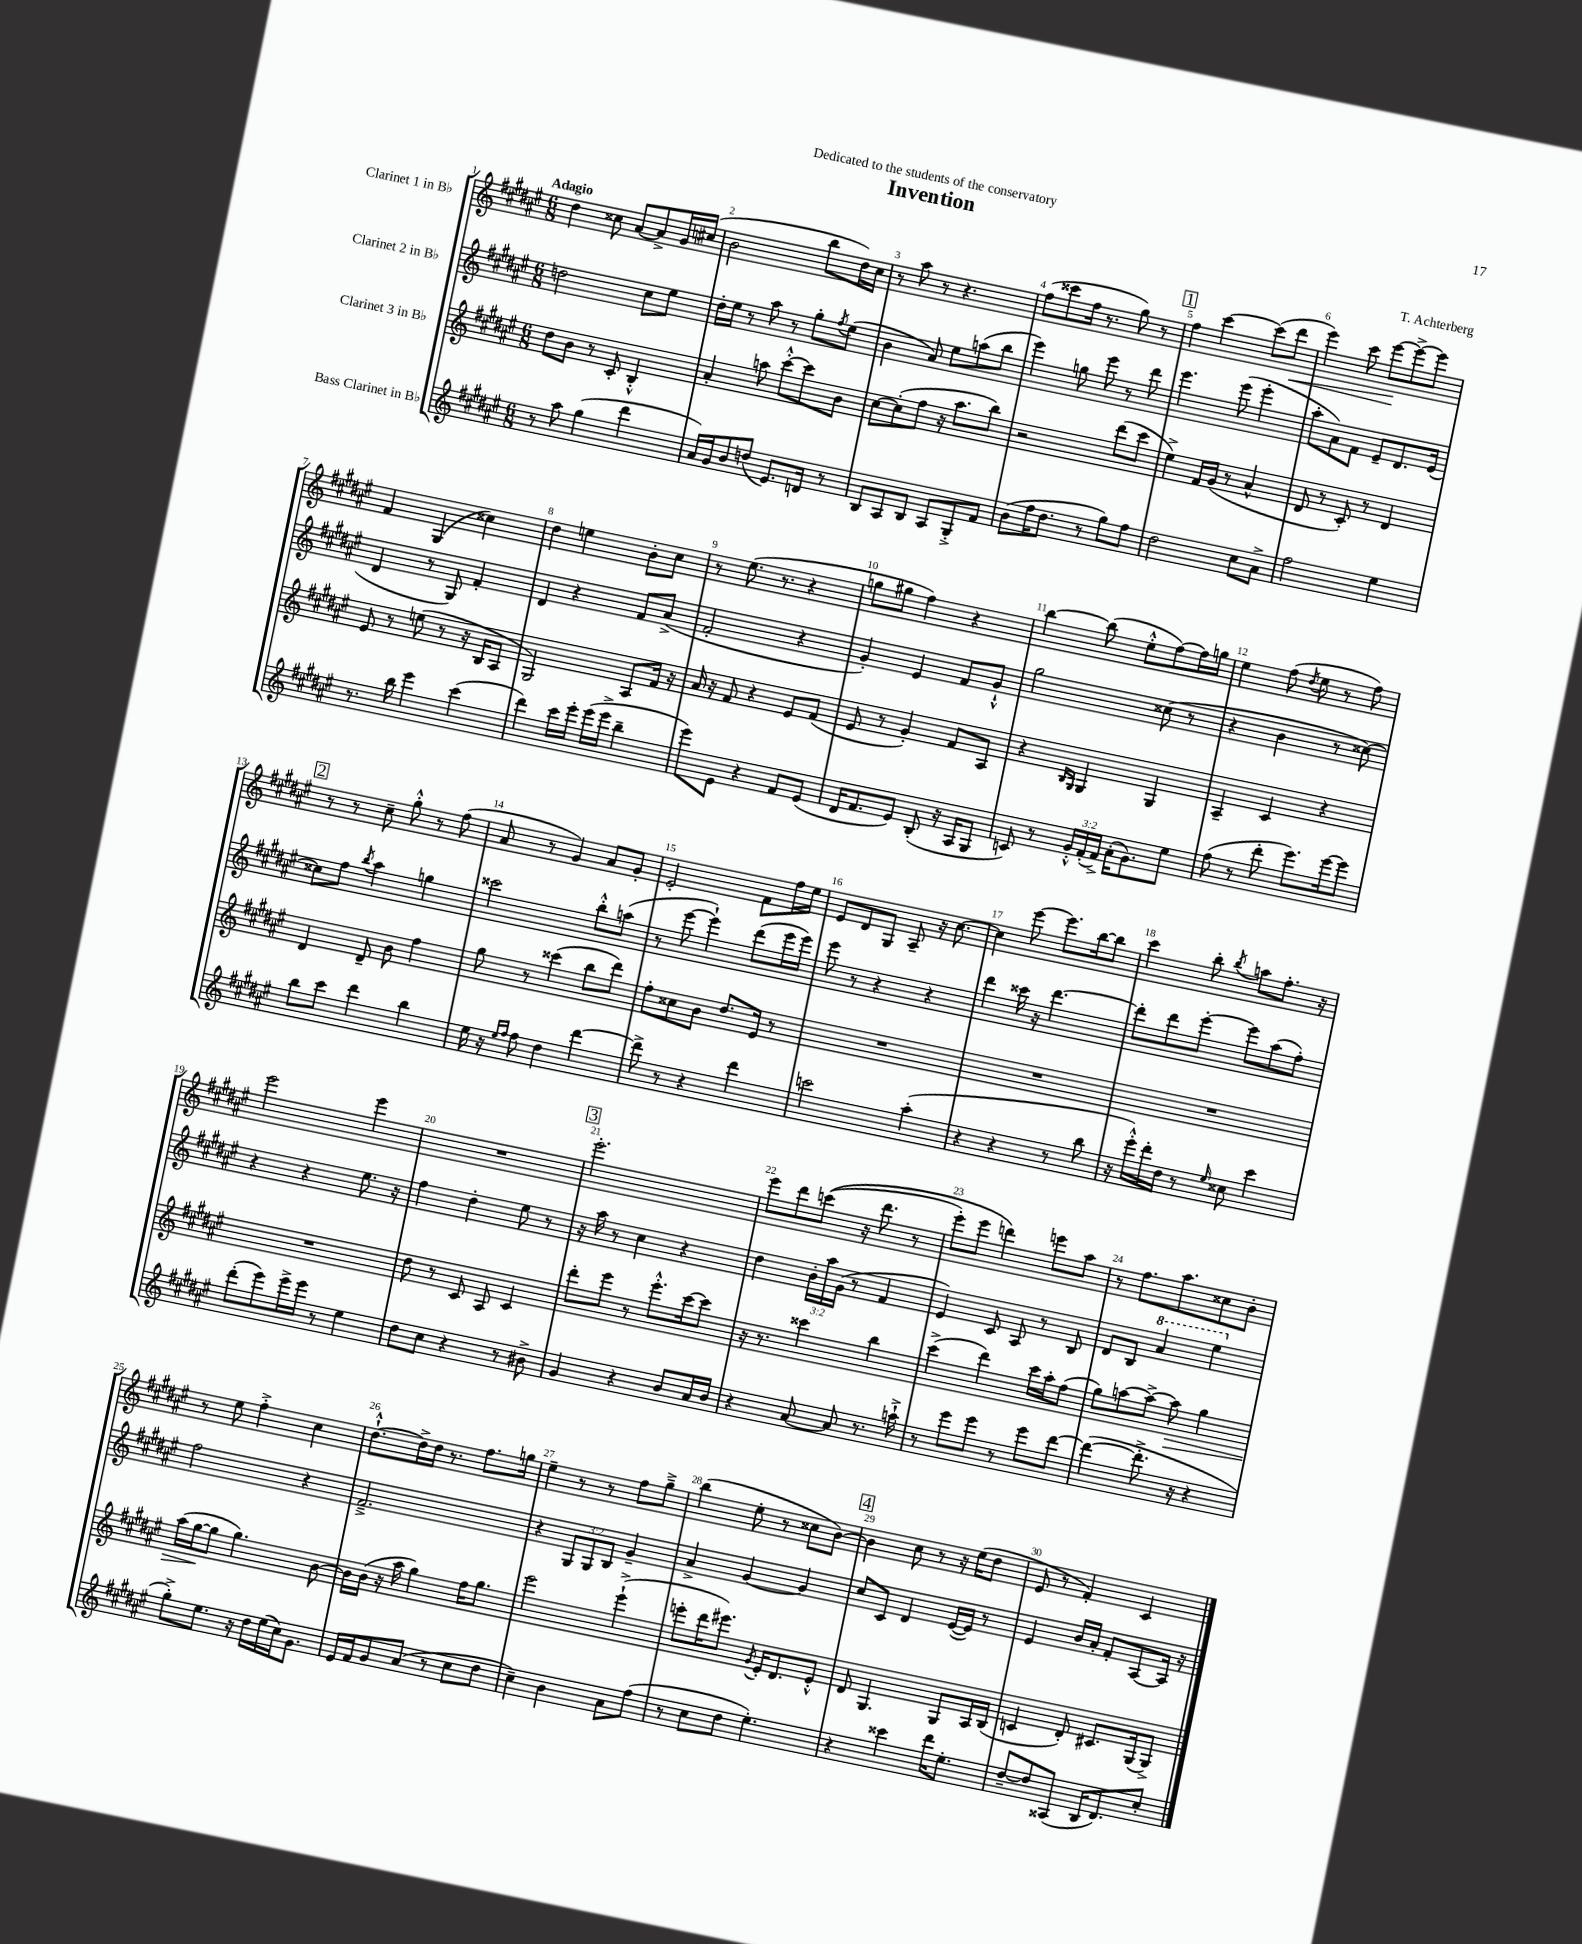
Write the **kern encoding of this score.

**kern	**kern	**kern	**kern
*staff4	*staff3	*staff2	*staff1
*clefG2	*clefG2	*clefG2	*clefG2
*k[f#c#g#d#a#e#]	*k[f#c#g#d#a#e#]	*k[f#c#g#d#a#e#]	*k[f#c#g#d#a#e#]
*M6/8	*M6/8	*M6/8	*M6/8
8r	8dd#	2dd	4dd#
8aa#	8b	.	.
(4gg#	8r	.	8cc##
.	8c#'	.	[8a#
4ddd#	4B'^^	8cc#	8a#^]
.	.	8ee#	16g#
.	.	.	(16cc#
=	=	=	=
16a#)	4a#'	16dd#'	2b
16g#	.	16ee#	.
8b	.	8r	.
(8dd	8aa	8aa#	.
8.e#)	[8ccc#'^^	8r	.
.	8ccc#]	8gg#'	8bb
16d	.	.	.
.	.	8qff#	.
8r	8b	(8ee#	16dd#)
.	.	.	16cc#
=	=	=	=
8B	[8cc#	4b	8r
8A#	(8cc#']	.	8aa#
8B	8ff#	8a#)	8r
8A#	16r	8ee#	4.r
.	8.aa#	.	.
8G#'^	.	(8aa	.
8f#	8bb)	8bb	.
=	=	=	=
(8b	2r	4eee#)	(8ff#
16ff#	.	.	8ccc##
8.dd#	.	.	.
.	.	8gg	16ff#
.	.	.	8.r
8r	.	8eee#	.
8gg#)	(8ddd#	8r	8gg#)
8ff#	8ccc#	8ddd#	8r
=	=	=	=
2dd#	4ee#^)	4.eee#	4ff#
.	16f#	.	[4ccc#
.	(16g#	.	.
.	8r	(8eee#	.
8cc#	4a#^^	4eee#'	(8ccc#]
8a#^	.	.	8ddd#
=	=	=	=
2ff#	8d#	8aa#'	4eee#)
.	8r	8a#)	.
.	8c#')	8f#	8ccc#
.	8r	8e#~	[8eee#
4ee#	4d#	8.d#	8eee#^_
.	.	.	8eee#]
.	.	(16e#	.
=	=	=	=
8.r	8e#	4d#	4f#
.	8r	.	.
16bb	.	.	.
4eee#	(8ee	8r	(4G#
.	8r	8G#)	.
(4ccc#	16r	4f#'	4cc##)
.	16B	.	.
.	8A#	.	.
=	=	=	=
4ddd#)	2G#)	4d#	4dd#
16ccc#	.	4r	4ee
16eee#'	.	.	.
(16eee#	.	.	.
16eee#^	.	.	.
4bb~	8A#	8f#	8b'
.	16f#	(8a#^	8cc#
.	16r	.	.
=	=	=	=
8eee#)	16a#	2f#'	8r
.	16r	.	.
8e#	8f#	.	(8.ee#
4r	4r	.	.
.	.	.	8.r
8f#	8e#	4r	4r
(8e#	(8f#	.	.
=	=	=	=
16d#	8e#	4g#')	8gg
8.f#	.	.	.
.	8r	.	8gg#
8e#)	4g#')	4e#	4ff#)
(8B'	.	.	.
16r	8f#	8f#	4r
16A#	.	.	.
8G#	8A#	8g#`^^	.
=	=	=	=
8c)	4r	2gg#	[4bb
8r	.	.	.
.	16qqB	.	.
.	16qqG#	.	.
24g#'^^	4G#	.	(8bb]
(24f#'	.	.	.
24f#^)	.	.	.
(16a#'	.	.	8ee#'^^
8.g#)	.	.	.
.	4G#	(8cc##	[8ff#)
8ee#	.	8r	16ff#]
.	.	.	16gg
=	=	=	=
(8ff#	4A#~	4r	4ee#
8r	.	.	.
8ddd#'	4c#	4b	(8ff#
.	.	.	8qdd#
8.eee#)	.	.	8ee#
.	4r	8r	8r
[16eee#	.	.	.
8eee#]	.	[8cc##)	8ff#)
=	=	=	=
8bb	4d#	8cc##]	8r
8ccc#	.	8ff#	8r
.	.	8qbb	.
4ddd#	8d#~	4aa#	8cc#~
.	8b	.	8gg#'^^
4bb	4ff#	4gg	8r
.	.	.	(8ff#
=	=	=	=
16ee#	8gg#	2ccc##	8a#
16r	.	.	.
16qqee#	.	.	.
16qqff#	.	.	.
8ff#	8r	.	8r
4dd#	(4ccc##	.	4g#)
[4ddd#	8bb	8bb'^^	8a#
.	8ddd#)	(8aa	8g#'
=	=	=	=
8ddd#^]	8ff#'	8r	2e#'
8r	8cc##	[8eee#	.
4r	8b	4eee#`])	.
.	8.dd#	.	.
4ddd#	.	(8ddd#	8f#
.	16e#	.	.
.	8r	16eee#	16ff#
.	.	16eee#)	16ee#
=	=	=	=
2ccc	2.r	8eee#	8e#
.	.	8r	8d#
.	.	4r	8G#
.	.	.	8A#~
(4aa#'	.	4r	16r
.	.	.	[8.cc#
=	=	=	=
4r	2.r	4ddd#	4cc#]
4r	.	16ccc##	[8eee#
.	.	16r	.
.	.	[4.ddd#	8.eee#]
8r	.	.	.
.	.	.	[16bb
8bb	.	.	8bb]
=	=	=	=
16r	2.r	8ddd#']	4ccc#
16eee#'^^)	.	.	.
16ddd#'	.	8ddd#	.
16dd#	.	.	.
8r	.	[8eee#'	8bb'
16qqee#	.	.	8qbb
8cc##	.	8eee#]	8aa
4ccc#	.	(8aa#	8.ff#'
.	.	8ff#')	.
.	.	.	16r
=	=	=	=
(8ddd#'	2.r	4r	2eee#
8eee#)	.	.	.
16eee#^	.	4r	.
16eee#	.	.	.
8r	.	.	.
4ee#	.	8.ee#	4eee#
.	.	16r	.
=	=	=	=
8dd#	8dd#	4ff#	2.r
8cc#	8r	.	.
4r	8c#	4dd#'	.
.	8A#	.	.
8r	4c#	8ee#	.
8b#^	.	8r	.
=	=	=	=
4g#	8ddd#'	16r	2.eee#'
.	.	16aa#	.
.	8eee#	8r	.
4r	8r	4cc#	.
.	8.eee#'^^	.	.
8b	.	4r	.
.	[16ccc#	.	.
16a#	8ccc#]	.	.
16b	.	.	.
=	=	=	=
4r	16r	4dd#	8eee#
.	8.r	.	.
.	.	.	8ddd#
[8a#	4ccc##	24b'	&((8ccc
.	.	24aa#	.
.	.	(24g#	.
8a#]	.	8r	16r
.	.	.	8.ddd#
8.r	4bb	4f#	.
.	.	.	8r
16aa`^	.	.	.
=	=	=	=
8r	(4ccc#^	4e#)	8eee#')
8eee#	.	.	8eee#
8eee#	4ddd#)	8c#	4ddd&)
8r	.	8A#	.
8eee#	16ccc#	8r	8eee
.	16aa#'	.	.
[8ddd#	(8ff#	8B	8aa#
=	=	=	=
(4ddd#_	8gg#)	8d#	8r
.	[8aa	8B	8.ff#
8.ddd#'^]	8aa^_	4aa#	.
.	.	.	8.aa#
.	8aa]	.	.
16r	.	.	.
4r	4gg#	4eee#	8cc##
.	.	.	8b'
=	=	=	=
8gg#'^)	(16aa#	2ff#	8r
.	[16gg#	.	.
8.ee#	8gg#]	.	8ee#
.	4.gg#)	.	4ff#'^
16r	.	.	.
16dd#	.	.	.
(16ee#	.	.	.
16cc#)	.	4r	4cc#
8.g#	.	.	.
.	[8b	.	.
=	=	=	=
16e#	16b]	2.f#~^	[8.dd#`^^
16f#	(16b	.	.
8g#	16r	.	.
.	16aa#	.	16dd#^]
(8a#	4gg#)	.	16dd#
.	.	.	8.r
8r	.	.	.
8cc#	16ff#	.	8.ff#
.	8.gg#	.	.
8dd#	.	.	.
.	.	.	16gg
=	=	=	=
4cc#~)	2eee#	4r	4ee#~
4b	.	12G#	8r
.	.	12G#	.
.	.	.	8r
.	.	12B	.
8a#	(4eee#`^	4g#~	8ff#
(8ff#	.	.	8gg#~^
=	=	=	=
8r	8eee'	4a#^	(4bb
8cc#	16ddd#	.	.
.	8.eee#)	.	.
8dd#	.	[4g#	8ee#'
.	8qg#	.	.
4.ee#')	16e#'	.	8r
.	8.d#	.	.
.	.	4g#]	8cc##
.	8e#'^^	.	[8b)
=	=	=	=
4r	8d#	8cc#	4b]
.	4.G#	8c#	.
4ccc##	.	4d#	8cc#
.	.	.	8r
16ddd#	8G#	([16e#	16r
8.ee#'	.	16e#])	(16ee#
.	16A#	8r	8dd#
.	(16B	.	.
=	=	=	=
[8dd#~	4c	4e#	8e#
8dd#]	.	.	8r
(8A##	8d#')	16b	4f#')
.	.	16a#'	.
16B	8.c#	8f#'	.
8.d#)	.	.	.
.	.	[8A#	4c#
.	(16G#	.	.
8cc#'	8G#^)	16A#]	.
.	.	16r	.
==	==	==	==
*-	*-	*-	*-
